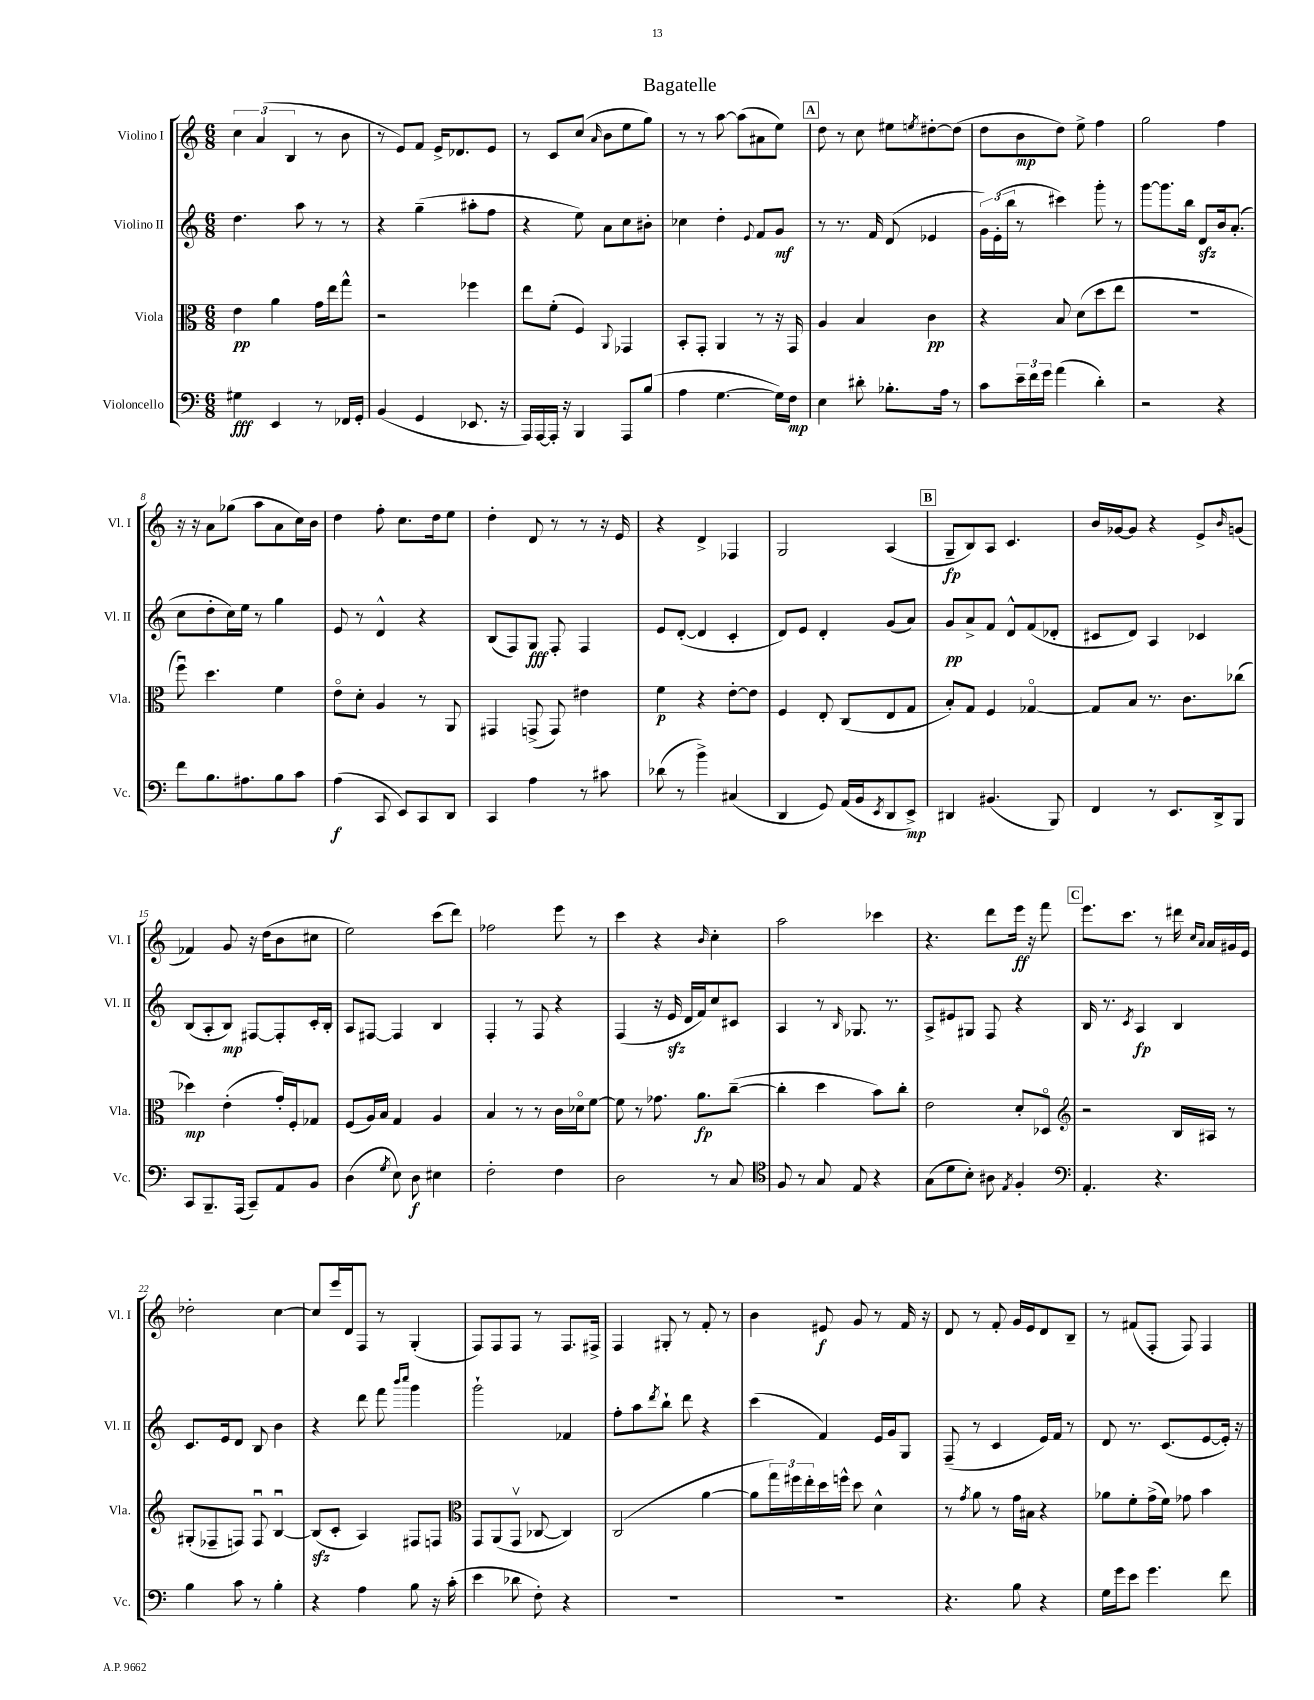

**kern	**dynam	**kern	**dynam	**kern	**dynam	**kern	**dynam
*part4	*part4	*part3	*part3	*part2	*part2	*part1	*part1
*staff4	*staff4	*staff3	*staff3	*staff2	*staff2	*staff1	*staff1
*I"Violoncello	*	*I"Viola	*	*I"Violino II	*	*I"Violino I	*
*I'Vc.	*	*I'Vla.	*	*I'Vl. II	*	*I'Vl. I	*
*clefF4	*	*clefC3	*	*clefG2	*	*clefG2	*
*k[]	*	*k[]	*	*k[]	*	*k[]	*
*M6/8	*	*M6/8	*	*M6/8	*	*M6/8	*
=1	=1	=1	=1	=1	=1	=1	=1
4G#X\	fff	4e\	pp	4.dd\	.	6cc\	.
.	.	.	.	.	.	(6a/	.
4EE/	.	4a\	.	.	.	.	.
.	.	.	.	.	.	6B/	.
.	.	.	.	8aa\	.	.	.
8r	.	16g\LL	.	8r	.	8r	.
.	.	16ee\J	.	.	.	.	.
16FF-X/LL	.	8gg^^\J	.	8r	.	8b\	.
16GG'/JJ	.	.	.	.	.	.	.
=2	=2	=2	=2	=2	=2	=2	=2
(4BB/	.	2r	.	4r	.	8r	.
.	.	.	.	.	.	8e/L)	.
4GG/	.	.	.	(4gg~\	.	8f/J	.
.	.	.	.	.	.	16e^/KL	.
.	.	.	.	.	.	8.d-X/	.
8.EE-X/	.	4ff-X\	.	8aa#X'\L	.	.	.
.	.	.	.	8ff\J	.	8e/J	.
16r	.	.	.	.	.	.	.
=3	=3	=3	=3	=3	=3	=3	=3
16AAA/LL)	.	8ee\L	.	4r	.	8r	.
[16AAA/	.	.	.	.	.	.	.
16AAA'/JJ]	.	(8f'\J	.	.	.	8c/L	.
16r	.	.	.	.	.	.	.
4BBB/	.	4F/)	.	8ee\)	.	(8cc/J	.
.	.	.	.	.	.	16qqa/	.
.	.	.	.	8a\L	.	8b\L	.
.	.	8qqAA/	.	.	.	.	.
8AAA/L	.	4GG-X/	.	8cc\	.	8ee\	.
(8B/J	.	.	.	8b#X'\J	.	8gg\J)	.
=4	=4	=4	=4	=4	=4	=4	=4
4A\	.	8BB'/L	.	4cc-X\	.	8r	.
.	.	8GG'/J	.	.	.	8r	.
[4.G\	.	4AA/	.	4dd'\	.	[8aa\	.
.	.	.	.	.	.	(8aa\L]	.
.	.	.	.	8qqe/	.	.	.
.	.	8r	.	8f/L	.	8a#X\	.
16G\LL])	.	16r	.	8g/J	mf	8ee\J)	.
16F\JJ	mp	16GG/	.	.	.	.	.
!!LO:REH:place=s1:t=A
=5	=5	=5	=5	=5	=5	=5	=5
4E\	.	4A/	.	8r	.	8dd\	.
.	.	.	.	8.r	.	8r	.
8d#X'\	.	4B/	.	.	.	8cc\	.
.	.	.	.	16f/	.	.	.
8.B-X'\L	.	.	.	(8d/	.	8ee#X\L	.
.	.	.	.	.	.	8qeen/	.
.	.	4c\	pp	4e-X/	.	[8dd#X'\	.
16A\Jk	.	.	.	.	.	.	.
8r	.	.	.	.	.	(8dd#\J]	.
=6	=6	=6	=6	=6	=6	=6	=6
8c\L	.	4r	.	24g\LL)	.	8dd\L	.
.	.	.	.	(24e'\	.	.	.
.	.	.	.	24bb\JJ	.	.	.
24e~\L	.	.	.	8r	.	8b\	mp
24f\	.	.	.	.	.	.	.
24g\JJ	.	.	.	.	.	.	.
(4a\	.	8B/	.	4ccc#X\)	.	8dd\J)	.
.	.	(8d\L	.	.	.	8ee^\	.
4d'\)	.	8dd\	.	8ggg'\	.	4ff\	.
.	.	8ee\J	.	8r	.	.	.
=7	=7	=7	=7	=7	=7	=7	=7
2r	.	2.r	.	[8ggg\L	.	2gg\	.
.	.	.	.	8.ggg\]	.	.	.
.	.	.	.	16bb\Jk	.	.	.
.	.	.	.	8dzz/L	.	.	.
4r	.	.	.	16b/k	.	4ff\	.
.	.	.	.	(8.a'/J	.	.	.
!!LO:LB:g=z
=8	=8	=8	=8	=8	=8	=8	=8
8f\L	.	8ffu\)	.	8cc\L	.	16r	.
.	.	.	.	.	.	16r	.
8.B\	.	4.dd\	.	8dd'\	.	8a\L	.
.	.	.	.	16cc\L)	.	(8gg-X\J	.
8.A#X\	.	.	.	16ee\JJ	.	.	.
.	.	.	.	8r	.	8aa\L	.
8B\	.	4f\	.	4gg\	.	8a\	.
8c\J	.	.	.	.	.	16cc\L)	.
.	.	.	.	.	.	16b\JJ	.
=9	=9	=9	=9	=9	=9	=9	=9
(4A\	f	8e\L	.	8e/	.	4dd\	.
.	.	8d'\J	.	8r	.	.	.
8CC/	.	4A/	.	4d^^/	.	8ff'\	.
8EE/L)	.	.	.	.	.	8.cc\L	.
8CC/	.	8r	.	4r	.	.	.
.	.	.	.	.	.	16dd\k	.
8DD/J	.	8AA/	.	.	.	8ee\J	.
=10	=10	=10	=10	=10	=10	=10	=10
4CC/	.	4GG#X/	.	(8B/L	.	4dd'\	.
.	.	.	.	8F/)	.	.	.
4A\	.	(8GGn^/	.	8G/J	fff	8d/	.
.	.	8GG/)	.	8F'/	.	8r	.
8r	.	4e#X\	.	4F/	.	8r	.
8c#X\	.	.	.	.	.	16r	.
.	.	.	.	.	.	16e/	.
=11	=11	=11	=11	=11	=11	=11	=11
(8d-X\	.	4f\	p	8e/L	.	4r	.
8r	.	.	.	([8d'/J	.	.	.
4b^\)	.	4r	.	4d/]	.	4d^/	.
(4C#X/	.	[8e'\L	.	4c'/	.	4F-X/	.
.	.	8e\J]	.	.	.	.	.
=12	=12	=12	=12	=12	=12	=12	=12
4DD/	.	4F/	.	8d/L)	.	2G/	.
.	.	.	.	8e/J	.	.	.
8GG/)	.	8E'/	.	4d'/	.	.	.
(16AA/LL	.	(8C/L	.	.	.	.	.
16BB/J	.	.	.	.	.	.	.
8qEE/	.	.	.	.	.	.	.
8DD/	.	8E/	.	(8g/L	.	(4A/	.
8EE^/J)	mp	8G/J	.	8a/J)	.	.	.
!!LO:REH:place=s1:t=B
=13	=13	=13	=13	=13	=13	=13	=13
4DD#X/	.	8B'/L)	.	8g/L	pp	8G~/L	fp
.	.	8G/J	.	8a^/	.	8B/)	.
(4.BB#X/	.	4F/	.	8f/J	.	8A/J	.
.	.	.	.	8d^^/L	.	4.c/	.
.	.	[4G-X/	.	(8f/	.	.	.
8BBB/)	.	.	.	8d-X'/J	.	.	.
=14	=14	=14	=14	=14	=14	=14	=14
4FF/	.	8G-/L]	.	8c#X/L	.	16b/LL	.
.	.	.	.	.	.	[16g-X/J	.
.	.	8B/J	.	8d/J)	.	8g-/J]	.
8r	.	8.r	.	4A/	.	4r	.
8.EE/L	.	.	.	.	.	.	.
.	.	8.c\L	.	.	.	.	.
.	.	.	.	4c-X/	.	8e^/L	.
16DD^/k	.	.	.	.	.	.	.
.	.	.	.	.	.	16qqb/	.
8BBB/J	.	(8cc-X\J	.	.	.	(8gn/J	.
!!LO:LB:g=z
=15	=15	=15	=15	=15	=15	=15	=15
8CC/L	.	4dd-X\)	mp	(8B/L	.	4f-X/)	.
8.BBB~/	.	.	.	8A'/	.	.	.
.	.	(4e'\	.	8B/J)	mp	8g/	.
(16AAA/Jk	.	.	.	.	.	.	.
8CC~/L)	.	.	.	[8F#X/L	.	16r	.
.	.	.	.	.	.	(16dd\KL	.
8AA/	.	16g'/LL)	.	8F#'/]	.	8b\	.
.	.	16F'/J	.	.	.	.	.
8BB/J	.	8G-X/J	.	16c'/L	.	8cc#X\J	.
.	.	.	.	16B'/JJ	.	.	.
=16	=16	=16	=16	=16	=16	=16	=16
(4D\	.	(8F/L	.	8A/L	.	2ee\)	.
.	.	16A/L)	.	[8F#X/J	.	.	.
.	.	16B/JJ	.	.	.	.	.
8qG/	.	.	.	.	.	.	.
8E\)	.	4G/	.	4F#/]	.	.	.
8D\	f	.	.	.	.	.	.
4E#X\	.	4A/	.	4B/	.	(8ccc\L	.
.	.	.	.	.	.	8ddd\J)	.
=17	=17	=17	=17	=17	=17	=17	=17
2F'\	.	4B/	.	4F'/	.	2ff-X\	.
.	.	8r	.	8r	.	.	.
.	.	8r	.	8F/	.	.	.
4F\	.	16c\LL	.	4r	.	8eee\	.
.	.	16d-X\J	.	.	.	.	.
.	.	[8f\J	.	.	.	8r	.
=18	=18	=18	=18	=18	=18	=18	=18
2D\	.	8f\]	.	(4F/	.	4ccc\	.
.	.	8r	.	.	.	.	.
.	.	8.g-X\	.	16r	.	4r	.
.	.	.	.	16ezz/	.	.	.
.	.	.	.	16d/LL	.	.	.
.	.	8.a\L	fp	16f/J)	.	.	.
.	.	.	.	.	.	16qqb/	.
8r	.	.	.	8cc/	.	4cc'\	.
8C/	.	([8cc~\J	.	8c#X/J	.	.	.
=19	=19	=19	=19	=19	=19	=19	=19
*clefC4	*	*	*	*	*	*	*
8F/	.	4cc'\]	.	4A/	.	2aa\	.
8r	.	.	.	.	.	.	.
8G/	.	4dd\	.	8r	.	.	.
.	.	.	.	16qqB/	.	.	.
8E/	.	.	.	8.G-X/	.	.	.
4r	.	8b\L)	.	.	.	4ccc-X\	.
.	.	.	.	8.r	.	.	.
.	.	8cc'\J	.	.	.	.	.
=20	=20	=20	=20	=20	=20	=20	=20
(8G\L	.	2e\	.	8A^/L	.	4.r	.
8d\	.	.	.	8e#X/	.	.	.
8B'\J)	.	.	.	8G#X/J	.	.	.
8A#X\	.	.	.	8F/	.	8ddd\L	.
8qE/	.	.	.	.	.	.	.
4F'/	.	8d'/L	.	4r	.	16eee\Jk	ff
.	.	.	.	.	.	16r	.
.	.	8D-X/J	.	.	.	8fff\	.
!!LO:REH:place=s1:t=C
=21	=21	=21	=21	=21	=21	=21	=21
*clefF4	*	*clefG2	*	*	*	*	*
4.AA'/	.	2r	.	16B/	.	8.eee\L	.
.	.	.	.	8.r	.	.	.
.	.	.	.	.	.	8.ccc\J	.
.	.	.	.	8qc/	.	.	.
.	.	.	.	4A/	fp	.	.
4.r	.	.	.	.	.	8r	.
.	.	16B/LL	.	4B/	.	16ddd#X\	.
.	.	.	.	.	.	16qqcc/LL	.
.	.	.	.	.	.	16qqa/JJ	.
.	.	16A#X/JJ	.	.	.	16a/LL	.
.	.	8r	.	.	.	16g#X/	.
.	.	.	.	.	.	16e/JJ	.
!!LO:LB:g=z
=22	=22	=22	=22	=22	=22	=22	=22
4B\	.	(8G#X'/L	.	8.c/L	.	2dd-X'\	.
.	.	8F-X~/	.	.	.	.	.
.	.	.	.	16e/k	.	.	.
8c\	.	8Fn/J)	.	8d/J	.	.	.
8r	.	8Fu/	.	8B/	.	.	.
4B'\	.	[4Bu/	.	4b\	.	[4cc\	.
=23	=23	=23	=23	=23	=23	=23	=23
4r	.	(8Bzz/L]	.	4r	.	8cc/L]	.
.	.	8c'/J	.	.	.	16eee/L	.
.	.	.	.	.	.	16d/J	.
4A\	.	4A/)	.	8ddd\	.	8F/J	.
.	.	.	.	8fff\	.	8r	.
.	.	.	.	16qqbbb/LL	.	.	.
.	.	.	.	16qqcccc/JJ	.	.	.
8B\	.	8F#X/L	.	4ggg\	.	(4G'/	.
16r	.	8Fn/J	.	.	.	.	.
(16c'\	.	.	.	.	.	.	.
=24	=24	=24	=24	=24	=24	=24	=24
*	*	*clefC3	*	*	*	*	*
4e\	.	8GG/L	.	2ggg`\	.	8F/L)	.
.	.	(8AA/	.	.	.	8F/	.
8d-X\	.	8GGv/J	.	.	.	8F/J	.
8F'\)	.	[8C-X/	.	.	.	8r	.
4r	.	4C-/])	.	4f-X/	.	8.F/L	.
.	.	.	.	.	.	16F#X^/Jk	.
=25	=25	=25	=25	=25	=25	=25	=25
2.r	.	(2C/	.	8ff'\L	.	4F/	.
.	.	.	.	8aa\	.	.	.
.	.	.	.	8qddd/	.	.	.
.	.	.	.	8bb`\J	.	8G#X'/	.
.	.	.	.	8ddd\	.	8r	.
.	.	[4a\	.	4r	.	8f'/	.
.	.	.	.	.	.	8r	.
=26	=26	=26	=26	=26	=26	=26	=26
2.r	.	8a\L]	.	(4ccc\	.	4b\	.
.	.	24gg\L)	.	.	.	.	.
.	.	24ff#X\	.	.	.	.	.
.	.	24ee'\	.	.	.	.	.
.	.	16dd\	.	4f/)	.	8e#X/	f
.	.	16ffn^^\JJ	.	.	.	.	.
.	.	8dd\	.	.	.	8g/	.
.	.	4d^^\	.	16e/LL	.	8r	.
.	.	.	.	16g/J	.	.	.
.	.	.	.	8G/J	.	16f/	.
.	.	.	.	.	.	16r	.
=27	=27	=27	=27	=27	=27	=27	=27
4.r	.	8r	.	(8F~/	.	8d/	.
.	.	8qg/	.	.	.	.	.
.	.	8a\	.	8r	.	8r	.
.	.	8r	.	4c/	.	8f'/	.
8B\	.	16g\LL	.	.	.	16g/LL	.
.	.	16B#X\JJ	.	.	.	16e/J	.
4r	.	4r	.	16e/LL)	.	8d/	.
.	.	.	.	16f/JJ	.	.	.
.	.	.	.	8r	.	8B~/J	.
=28	=28	=28	=28	=28	=28	=28	=28
16G\LL	.	8a-X\L	.	8d/	.	8r	.
16g\J	.	.	.	.	.	.	.
8e\J	.	8f'\	.	8.r	.	(8f#X/L	.
4.g\	.	(16g^\L	.	.	.	8F'/J	.
.	.	16f\JJ)	.	(8.c/L	.	.	.
.	.	8g-X\	.	.	.	8F/)	.
.	.	4b\	.	[8e/	.	4F/	.
8f\	.	.	.	16e'/Jk])	.	.	.
.	.	.	.	16r	.	.	.
==	==	==	==	==	==	==	==
*-	*-	*-	*-	*-	*-	*-	*-
